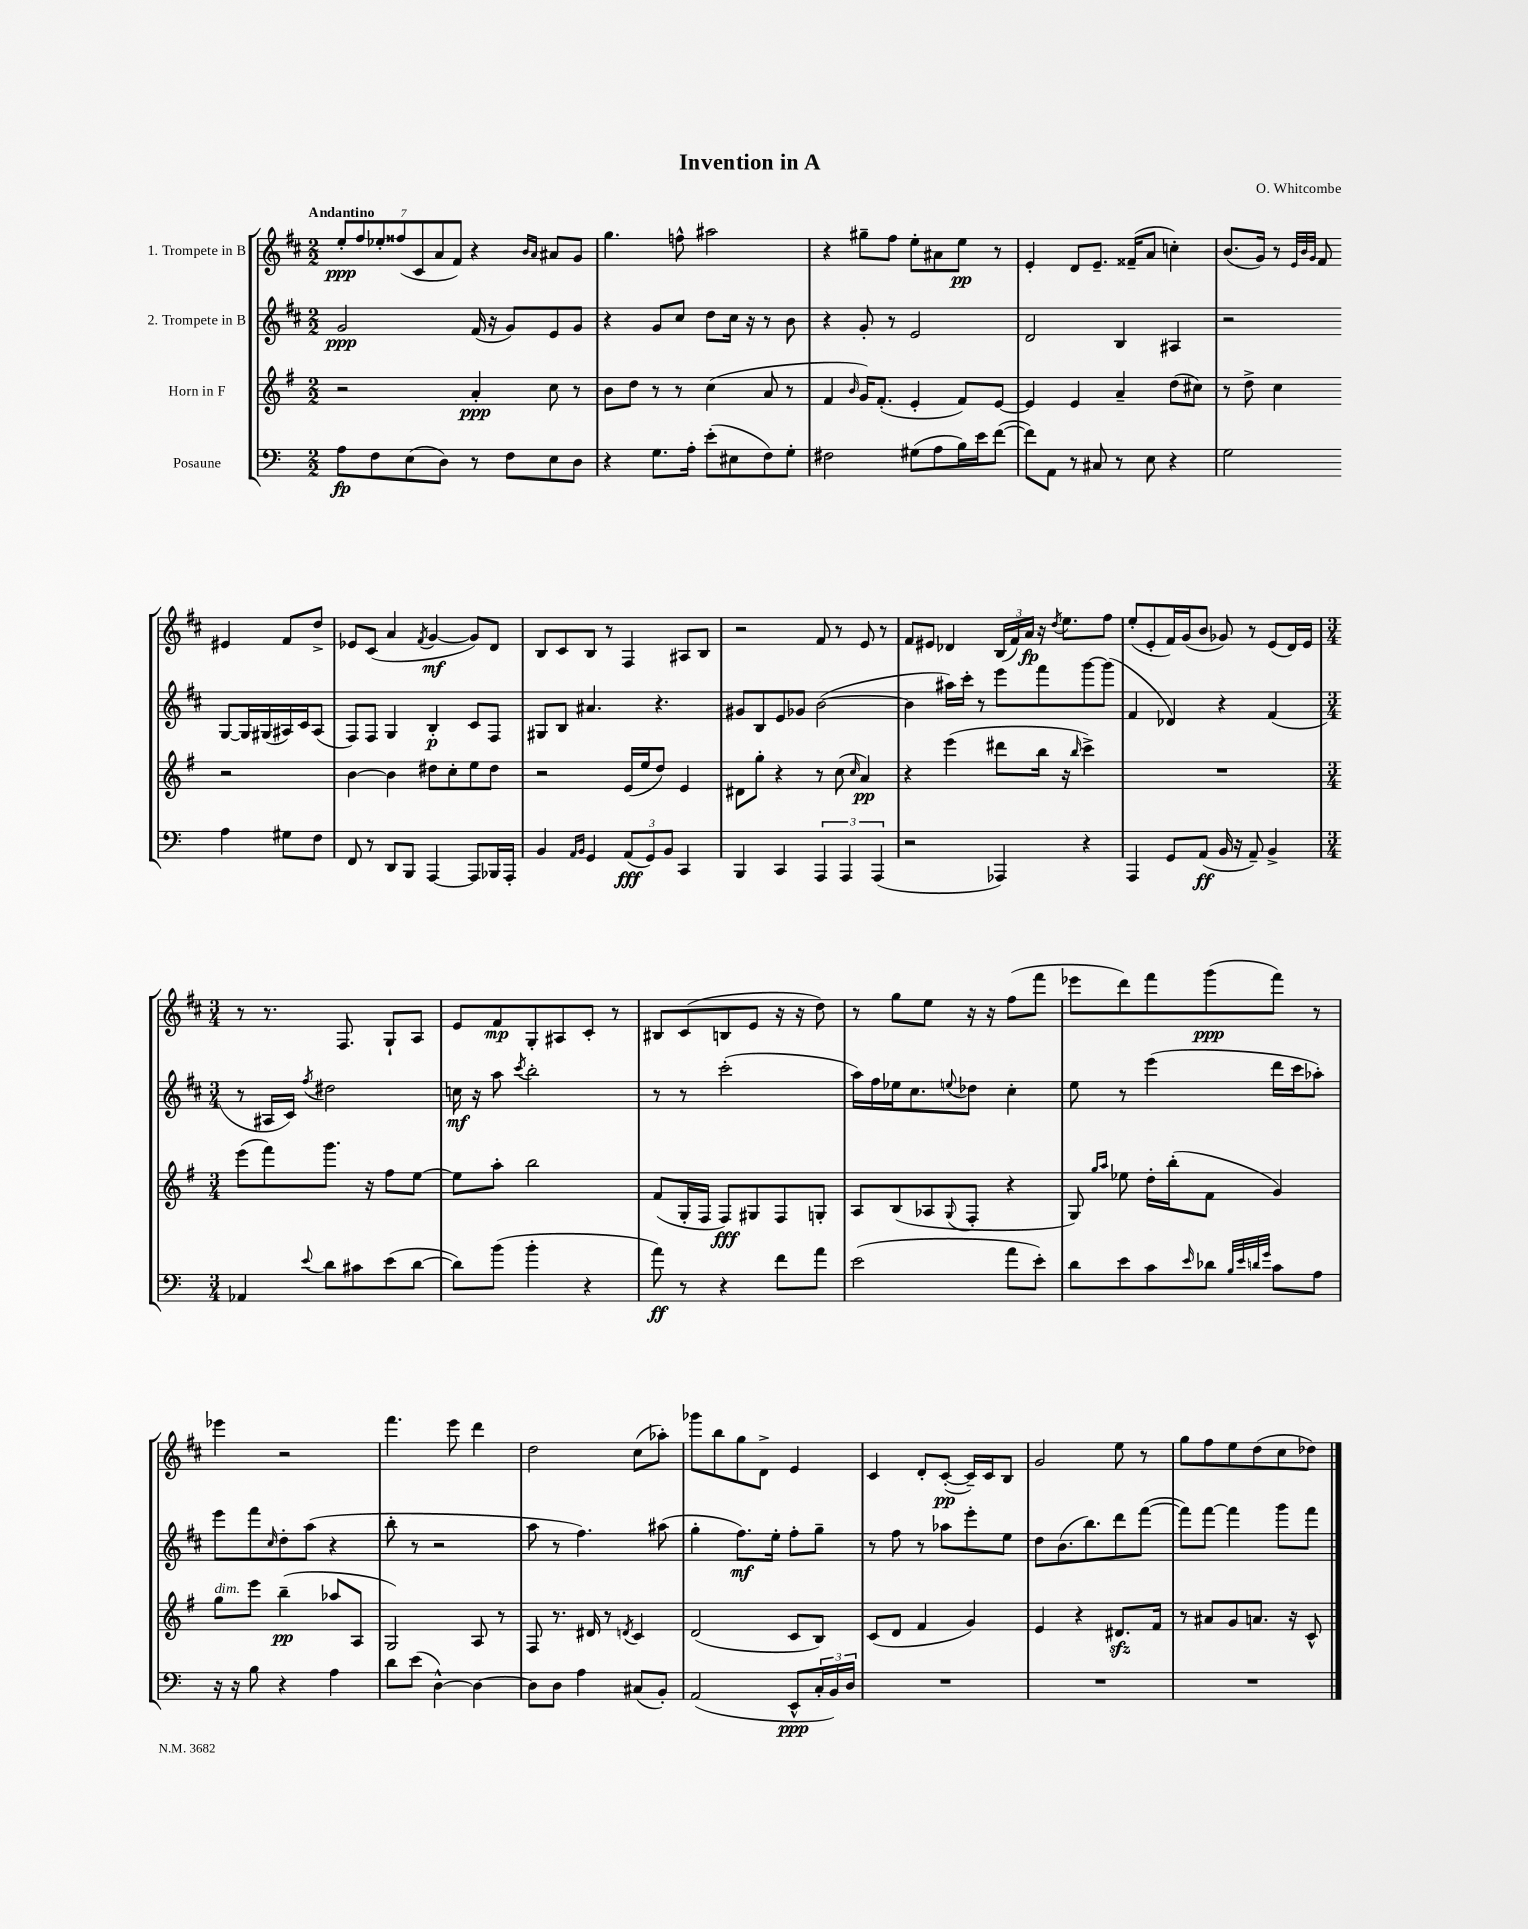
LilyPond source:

\header { title = "Invention in A" composer = "O. Whitcombe" }
<<
\new StaffGroup <<
\new Staff = "s0" \with { instrumentName = "1. Trompete in B" } {
    \clef treble \key d \major \numericTimeSignature \time 2/2 \tempo "Andantino"
    \tuplet 7/4 { e''8-.\ppp fis''8 ees''8-. fisis''8( cis'8 a'8 fis'8) } r4 \grace { b'16 a'16 } ais'8 g'8 |
    g''4. f''8-^ ais''2 |
    r4 gis''8-- fis''8 e''8-. ais'8 e''8\pp r8 |
    e'4-. d'8 e'8.-- fisis'16--( a'8 c''4-.) |
    b'8.( g'16) r8 \grace { e'32 b'32 g'32 } fis'8 eis'4 fis'8 d''8-> |
    ees'8 cis'8( a'4 \acciaccatura { fis'8 } g'4~\mf g'8) d'8 |
    b8 cis'8 b8 r8 fis4 ais8 b8 |
    r2 fis'8 r8 e'8 r8 |
    fis'8 eis'8 des'4 \tuplet 3/2 { b16( fis'16) a'16\fp } r16 \acciaccatura { d''8 } e''8. fis''8 |
    e''8-.( e'8-. fis'16) g'16( b'8 ges'8) r8 e'8( d'16) e'16 |
    \numericTimeSignature \time 3/4 r8 r8. fis8. g8-! a8 |
    e'8 fis'8\mp g8-. ais8 cis'8-. r8 |
    bis8 cis'8( b8 e'8 r16 r16 d''8) |
    r8 g''8 e''8 r16 r16 fis''8( fis'''8 |
    ees'''8 d'''8) fis'''8 g'''8\ppp( fis'''8) r8 |
    ees'''4 r2 |
    fis'''4. e'''8 d'''4 |
    d''2 cis''8( aes''8-.) |
    ges'''8 b''8 g''8 d'8-> e'4 |
    cis'4 d'8-. cis'8~-.\pp( cis'16--) cis'16 b8 |
    g'2 e''8 r8 |
    g''8 fis''8 e''8 d''8( cis''8 des''8) \bar "|." |
}
\new Staff = "s1" \with { instrumentName = "2. Trompete in B" } {
    \clef treble \key d \major \numericTimeSignature \time 2/2
    g'2\ppp fis'16( r16 g'8) e'8 g'8 |
    r4 g'8 cis''8 d''8 cis''16 r16 r8 b'8 |
    r4 g'8-. r8 e'2 |
    d'2 b4 ais4 |
    r2 g8~ g16 gis16( ais16) cis'16 ais8( |
    fis8) fis8 g4 b4-.\p cis'8 fis8 |
    gis8 b8 ais'4. r4. |
    gis'8 b8 e'8 ges'8 b'2~( |
    b'4 ais''16) cis'''16-. r8 e'''8 fis'''8 g'''8~ g'''8( |
    fis'4 des'4) r4 fis'4( |
    \numericTimeSignature \time 3/4 r8 ais16 cis'16) \acciaccatura { fis''8 } dis''2 |
    c''16\mf r16 a''8 \acciaccatura { cis'''8 } b''2-. |
    r8 r8 cis'''2-.( |
    a''16) fis''16 ees''16 cis''8. \appoggiatura { e''8 } des''8 cis''4-. |
    e''8 r8 e'''4( d'''16 cis'''16 aes''8-.) |
    e'''8 fis'''8 \grace { cis''16 } d''8-. a''8( r4 |
    b''8-. r8 r2 |
    a''8 r8 fis''4.) ais''8( |
    g''4-. fis''8.\mf) e''16-. fis''8-. g''8-- |
    r8 fis''8 r8 aes''8 e'''8-. e''8 |
    d''8 b'8.( b''8.) d'''8 fis'''8~( |
    fis'''8) fis'''8~ fis'''4 g'''8 fis'''8 \bar "|." |
}
\new Staff = "s2" \with { instrumentName = "Horn in F" } {
    \clef treble \key g \major \numericTimeSignature \time 2/2
    r2 a'4-.\ppp c''8 r8 |
    b'8 d''8 r8 r8 c''4( a'8 r8 |
    fis'4 \grace { b'16 } g'16) fis'8.-.( e'4-. fis'8) e'8~ |
    e'4 e'4 a'4-- d''8( cis''8) |
    r8 d''8-> c''4 r2 |
    b'4~ b'4 dis''8 c''8-. e''8 dis''8 |
    r2 e'16( e''16 d''8) e'4 |
    dis'8 g''8-. r4 r8 c''8( \grace { c''16 } a'4\pp) |
    r4 e'''4( dis'''8 b''16 r16 \grace { b''16 } c'''4->) |
    R1 |
    \numericTimeSignature \time 3/4 e'''8( fis'''8) g'''8. r16 fis''8 e''8~ |
    e''8 a''8-. b''2 |
    fis'8( g16-. fis16 fis8\fff) gis8 fis8 g8-. |
    a8 b8( aes8 \appoggiatura { g8 } fis8-. r4 |
    g8) \grace { g''16 a''16 } ees''8 d''16-. b''16-.( fis'8 g'4) |
    g''8^\markup { \italic "dim." } e'''8 b''4--\pp( aes''8 a8 |
    g2) a8 r8 |
    fis8 r8. dis'16 r8 \acciaccatura { d'8 } c'4 |
    d'2( c'8 b8) |
    c'8( d'8 fis'4 g'4) |
    e'4 r4 dis'8.\sfz fis'16 |
    r8 ais'8 g'8 a'8. r16 c'8-^ \bar "|." |
}
\new Staff = "s3" \with { instrumentName = "Posaune" } {
    \clef bass \key c \major \numericTimeSignature \time 2/2
    a8\fp f8 e8( d8) r8 f8 e8 d8 |
    r4 g8. a16-. e'8-.( eis8 f8) g8-. |
    fis2 gis8( a8 b16) e'16 f'8~( |
    f'8) a,8 r8 cis8 r8 e8 r4 |
    g2 a4 gis8 f8 |
    f,8 r8 d,8 b,,8 a,,4~ a,,8 bes,,16 a,,16-. |
    b,4 \grace { a,16 b,16 } g,4 \tuplet 3/2 { a,8\fff( g,8) b,8 } c,4 |
    b,,4 c,4 \tuplet 3/2 { a,,4 a,,4 a,,4( } |
    r2 aes,,4) r4 |
    a,,4 g,8 a,8\ff( b,16 r16 a,8--) b,4-> |
    \numericTimeSignature \time 3/4 aes,4 \appoggiatura { e'8 } d'8 cis'8 e'8( d'8~ |
    d'8) b'8( b'4-. r4 |
    a'8\ff) r8 r4 f'8 a'8 |
    e'2( a'8 e'8-.) |
    d'8 e'8 c'8 \grace { e'16 } des'8 \grace { b32 e'32 d'32 g'32 } c'8 a8 |
    r16 r16 b8 r4 a4 |
    d'8 e'8( d4~-^) d4~ |
    d8 d8 a4 cis8( b,8-.) |
    a,2( e,8-^\ppp \tuplet 3/2 { c16-. b,16) d16 } |
    R2. |
    R2. |
    R2. \bar "|." |
}
>>
>>
\layout { \context { \Score \remove "Bar_number_engraver" } }
